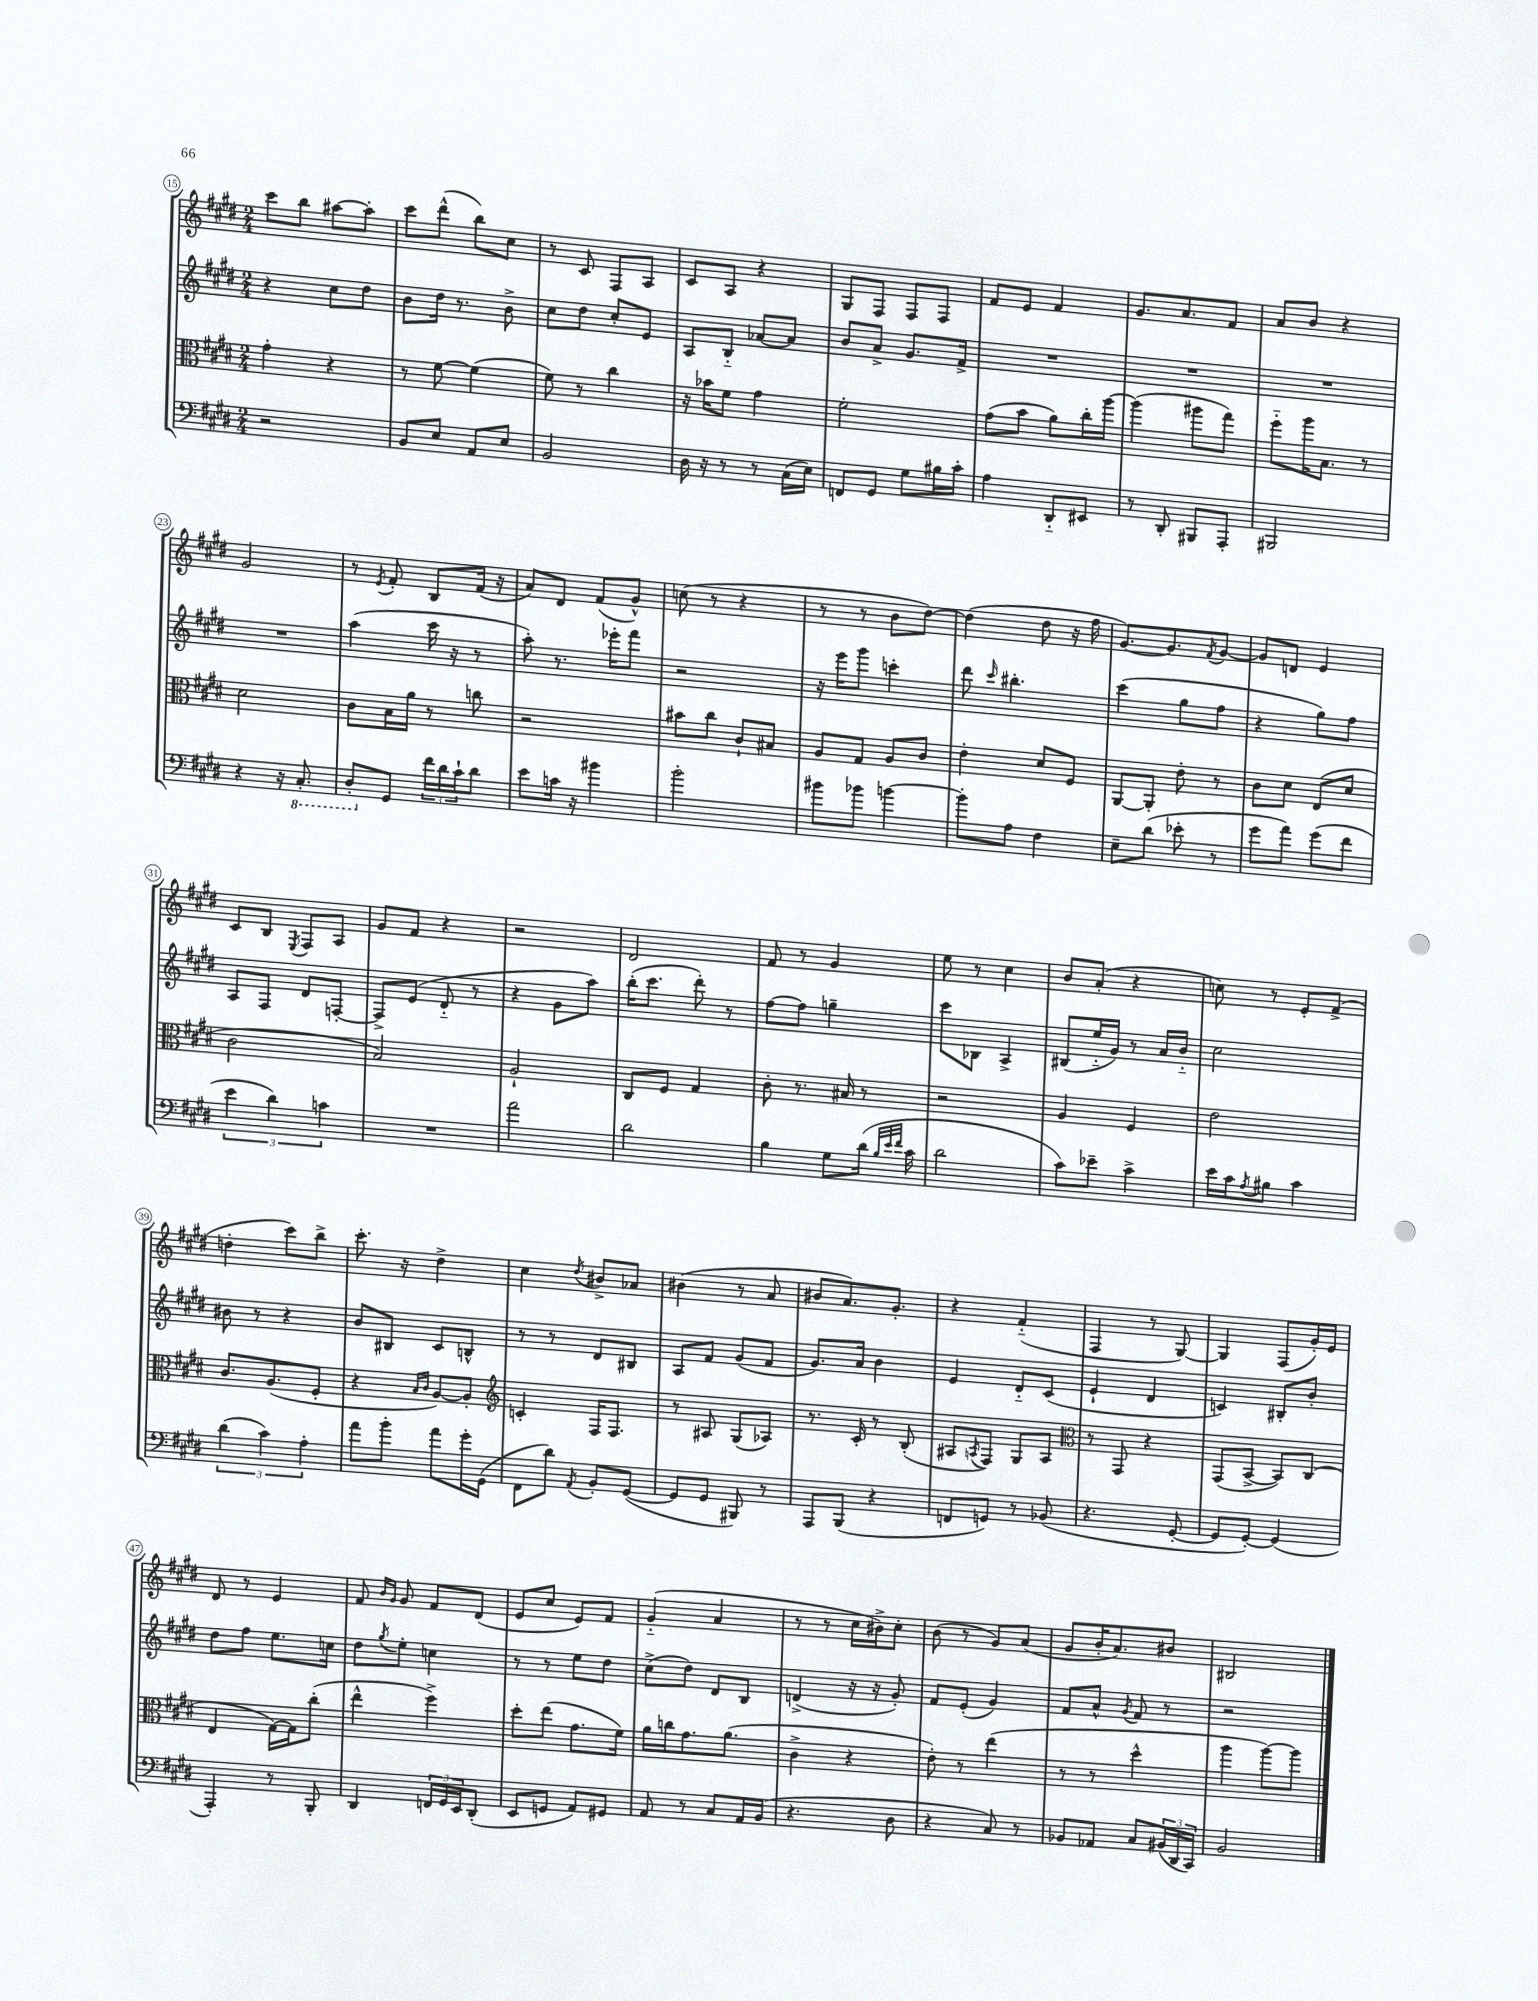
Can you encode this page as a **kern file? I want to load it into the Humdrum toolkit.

**kern	**kern	**kern	**kern
*staff4	*staff3	*staff2	*staff1
*clefF4	*clefC3	*clefG2	*clefG2
*k[f#c#g#d#]	*k[f#c#g#d#]	*k[f#c#g#d#]	*k[f#c#g#d#]
*M2/4	*M2/4	*M2/4	*M2/4
2r	4g#'\	4r	8ccc#\L
.	.	.	8bb\J
.	4r	8cc#\L	[8aa#\L
.	.	8dd#\J	8aa#'\]J
=	=	=	=
8BB/L	8r	8b\L	8ccc#\L
8E/J	[8f#\	16dd#\Jk	(8ddd#^^\J
.	.	8.r	.
8AA/L	(4f#\]	.	8bb\L)
8E/J	.	8b^\	8cc#\J
=	=	=	=
2BB/	8f#\)	8cc#\L	8r
.	8r	8dd#\J	8c#/
.	4cc#\	8cc#'/L	8F#/L
.	.	8e/J	8A/J
=	=	=	=
16D#\	16r	8A/L	8c#/L
16r	16b-\LK	.	.
8r	8f#\J	8B'~/J	8A/J
8r	4g#\	[8a-/L	4r
(16C#\LL	.	8a-/]J	.
16E\JJ)	.	.	.
=	=	=	=
8FF/L	2f#'\	8b/L	8G#/L
8GG#/J	.	8a^/J	8F#/J
8G#\L	.	8.g#/L	8F#/L
16B#\L	.	.	8F#/J
16c#'\JJ	.	16f#^/Jk	.
=	=	=	=
4A\	(8g#\L	2r	8f#/L
.	8b\J	.	8e/J
8DD#'~/L	8a\L)	.	4f#/
8EE#/J	16cc#'\L	.	.
.	[16aa\JJ	.	.
=	=	=	=
8r	(4aa\]	2r	8.g#/L
8DD#'/	.	.	.
.	.	.	8.a/
8BBB#/L	8aa#\L	.	.
8AAA'/J	8gg#\J)	.	8f#/J
=	=	=	=
2BBB#/	8ff#'~\L	2r	8a/L
.	16aa\K	.	8b/J
.	8.B\J	.	.
.	.	.	4r
.	8r	.	.
=	=	=	=
4r	2d#\	2r	2g#/
16r	.	.	.
8.CC#'/	.	.	.
=	=	=	=
8DD#'/L	8c#\L	(4aa\	8r
.	.	.	8qe/
8GG#/J	16B\L	.	8f#'/
.	16a\JJ	.	.
24f#\LL	8r	16ccc#\	8B/L
24d#\	.	.	.
.	.	16r	.
24c#`\J	.	.	.
8d#\J	8cc\	8r	(16f#/Jk
.	.	.	16r
=	=	=	=
8e\L	2r	8aa'\)	8a/L)
16c\Jk	.	8.r	8d#/J
16r	.	.	.
4b#\	.	.	(8f#/L
.	.	16eee-'\LK	.
.	.	8fff#\J	8g#^^/J)
=	=	=	=
2b'\	8b#\L	2r	(8cc\
.	8cc#\J	.	8r
.	8c#`/L	.	4r
.	8B#/J	.	.
=	=	=	=
8b#\L	8A/L	16r	8r
.	.	16eee\LK	.
8b-\J	8G#/J	8ggg#\J	8r
[4b\	8A/L	4ccc'\	8b\L
.	8c#/J	.	[8dd#\J)
=	=	=	=
8b'\]L	4e'\	8ddd#\	(4dd#\]
.	.	16qqccc#/	.
8A\J	.	4.bb#'\	.
4F#\	8d#/L	.	8dd#\
.	8F#/J	.	16r
.	.	.	16ff#\
=	=	=	=
8E~\L	[8AA/L	(4ccc#\	[8.g#/L)
(8d#\J	8AA'/]J	.	.
.	.	.	8.g#/]
8e-'\	8e'\	8gg#\L	.
.	.	.	8qf#/
8r	8r	8ff#\J	[8g#/J
=	=	=	=
8g#\L	8c#\L	4r	8g#/]L
8a\J)	8d#\J	.	8d/J
(8g#\L	(8E/L	8gg#\L)	4e/
8f#\J	8d#/J	8ff#\J	.
=	=	=	=
6e\	2c#\	8A/L	8c#/L
.	.	8F#/J	8B/J
6d#\)	.	.	.
.	.	.	8qE/
.	.	8d#/L	8F#/L
6c\	.	.	.
.	.	[8F'/J	8A/J
=	=	=	=
2r	2B/)	8F^/]L	8g#/L
.	.	(8e/J	8f#/J
.	.	8d#'~/	4r
.	.	8r	.
=	=	=	=
2a\	2A`/	4r	2r
.	.	8g#\L	.
.	.	8aa\J)	.
=	=	=	=
2d#\	8C#/L	(16bb'\LK	2d#/
.	.	8.ccc#\J	.
.	8F#/J	.	.
.	4G#/	8ddd#'\)	.
.	.	8r	.
=	=	=	=
4B\	8c#'\	[8ff#\L	8f#/
.	8.r	8ff#\]J	8r
8G#\L	.	4gg~\	4g#/
.	16B#/	.	.
(16d#\Jk	8r	.	.
32qqB/LLL	.	.	.
32qqe/	.	.	.
32qqf#/JJJ	.	.	.
16c#\	.	.	.
=	=	=	=
2d#\	2r	8ccc#\L	8ee\
.	.	8B-\J	8r
.	.	4A^/	4cc#\
=	=	=	=
8c#\L)	4A/	(8B#/L	8b/L
8e-~\J	.	16ee'~/L	(8a'/J
.	.	16g#/JJ)	.
4c#^\	4F#/	8r	4r
.	.	16a/LL	.
.	.	16b'~/JJ	.
=	=	=	=
16e\LL	2e\	2cc#\	8cc\)
16c#\J	.	.	.
8qA/	.	.	.
8B#\J	.	.	8r
4c#\	.	.	8e'/L
.	.	.	(8f#^/J
=	=	=	=
(6d#\	8.c#/L	8b#\	4dd'\
.	.	8r	.
6c#\)	.	.	.
.	(8.A/	.	.
.	.	4r	8ccc#\L)
6A'\	.	.	.
.	8F#'/J	.	8bb^\J
=	=	=	=
8a\L	4r	8b/L	8.ccc#'\
8b'\J	.	8B#/J	.
.	.	.	16r
.	16qqB/LL	.	.
.	16qqc#/JJ	.	.
8a\L	[8A/L)	8c#/L	4dd#^\
16g#'\L	8A'/]J	8B^^/J	.
(16GG#\JJ	.	.	.
=	=	=	=
*	*clefG2	*	*
8FF#\L	4c'/	8r	4cc#\
8d#\J)	.	8r	.
8qAA/	.	.	8qdd#/
8BB'/L	16F#/LK	8d#/L	8b#^/L
.	8.F#/J	.	.
([8GG#/J	.	8B#/J	8a-/J
=	=	=	=
8GG#/]L	8r	8A/L	(4b#\
8GG#/J	8A#/	8f#/J	.
8BBB#/)	(8G#/L	(8g#/L	8r
8r	8A-/J)	8f#/J	8a/
=	=	=	=
8AAA/L	8.r	8.g#/L)	8b#/L
(8BBB/J	.	.	8.a/)
.	16c#'/	16a/Jk	.
4r	8r	4b\	.
.	.	.	8.g#'/J
.	(8B'/	.	.
=	=	=	=
8FF/L	8A#/L	4e/	4r
.	8qA/	.	.
8GG/J)	8F#/J)	.	.
8r	8G#/L	8d#'~/L	(4f#'~/
(8BB-/	8A/J	(8c#/J	.
=	=	=	=
*	*clefC3	*	*
4.r	8r	4e`/	4F#/
.	8GG#/	.	.
.	4r	4d#/	8r
[8GG#'/	.	.	[8G#/)
=	=	=	=
8GG#/]L	(8GG#/L	4c/)	4G#/]
[8GG#'/J)	[8BB^/J	.	.
(4GG#/]	8BB/]L)	8B#'/L	(8F#/L
.	(8C#/J	8b'/J	16g#'/L)
.	.	.	16e/JJ
=	=	=	=
4AAA'/)	4E/	8dd#\L	8d#/
.	.	8ff#\J	8r
8r	[16G#\LL)	8.ee\L	4e/
.	16G#\]J	.	.
8BBB'/	(8cc#'\J	.	.
.	.	16cc\Jk	.
=	=	=	=
4DD#/	4ee^^\	8dd#\L	8f#/
.	.	.	16qqb/LL
.	.	8qgg#/	16qqg#/JJ
.	.	8ee'\J	8g#/
24FF/LL	4ff#^\)	4cc\	8f#/L
24GG#/	.	.	.
24EE/J	.	.	.
(8DD#'/J	.	.	(8d#/J
=	=	=	=
8EE/L	8dd#'\L	8r	8e/L
8GG/J	(8ee\J	8r	8cc#/J
8AA/L)	8.g#\L	8ee\L	8e/L)
8GG#/J	.	8dd#\J	8f#/J
.	16f#\Jk)	.	.
=	=	=	=
8AA/	16a\LL	(8cc#^\L	(4g#'~/
.	16cc\J	.	.
8r	8.g#\	8dd#\J)	.
8C#/L	.	8d#/L	4a/
.	(8.a\J	.	.
16AA/L	.	8B/J	.
(16BB/JJ	.	.	.
=	=	=	=
4.r	4c#^\	(4d^/	8r
.	.	.	8r
.	4r	16r	16cc#\LL
.	.	16r	16b#^\J)
8D#\	.	8g#'/)	8cc#'\J
=	=	=	=
4r	8e'\)	8f#/L	(8b\
.	8r	(8e'/J	8r
8C#/)	(4ee\	4g#/)	8g#/L)
8r	.	.	(8a/J
=	=	=	=
8BB-/L	8r	8f#/L	8g#/L
8AA-/J	8r	8a^^/J	16b'/K
.	.	.	8.a/)
.	.	8qg#/	.
8C#/L	4dd#^^\	8f#/	.
(24BB#/L	.	8r	8b#/J
24DD#/	.	.	.
24CC#/JJ)	.	.	.
=	=	=	=
2BB/	4aa\	2r	2B#/
.	[8aa\L)	.	.
.	8aa\]J	.	.
==	==	==	==
*-	*-	*-	*-
